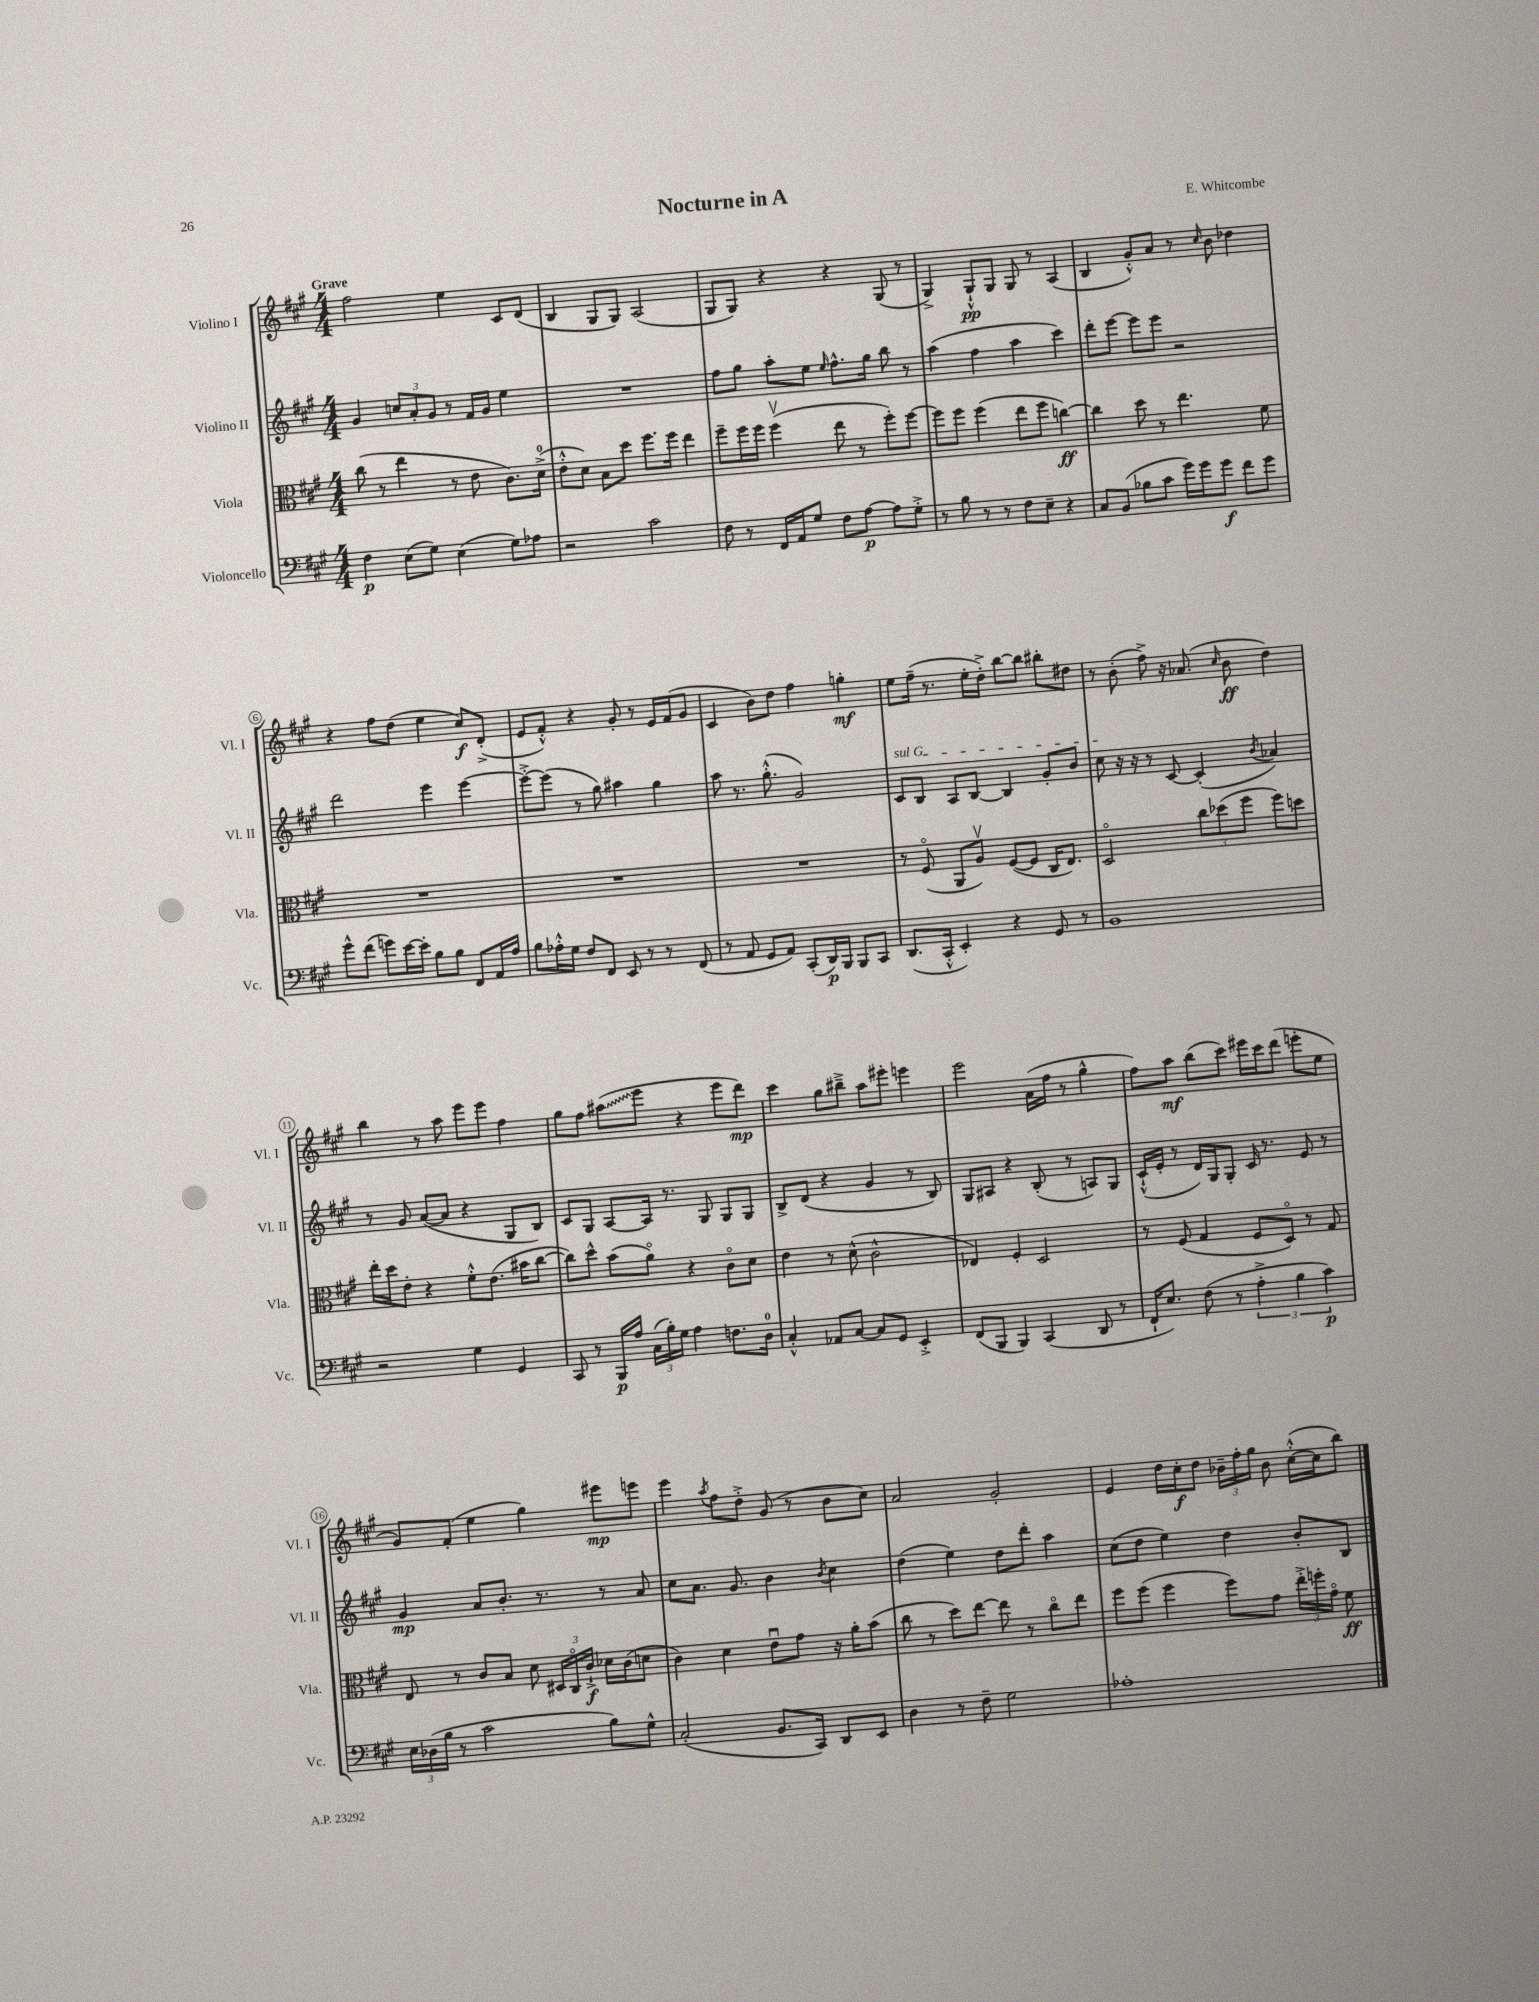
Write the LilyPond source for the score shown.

\header { title = "Nocturne in A" composer = "E. Whitcombe" }
<<
\new StaffGroup <<
\new Staff = "s0" \with { instrumentName = "Violino I" shortInstrumentName = "Vl. I" } {
    \clef treble \key a \major \numericTimeSignature \time 4/4 \tempo "Grave"
    \autoBeamOff fis''2 e''4 cis'8[ d'8]( |
    b4 gis8[ gis8]) a2( |
    gis8[ gis8]) r4 r4 gis8( r8 |
    gis4->) gis8[-!-^\pp gis8] gis8 r8 a4( |
    b4 gis'8[-.-^) a'8] r8 \grace { cis''16 } b'8 des''4 |
    r4 fis''8[ d''8]( e''4 cis''8[\f) d'8]-.->( |
    e'8[ fis'8]-.-^) r4 gis'8-. r8 e'16[ fis'16( gis'8] |
    cis'4 b'8[) d''8] fis''4 g''4-.\mf |
    e''8[ fis''16]--( r8. e''16[-. d''16]-.->) b''8[~ b''8] bis''8[-. dis''8] |
    r8 b'8-.( fis''8->) r16 aes'8.( \grace { cis''16 } b'8\ff d''4) |
    b''4 r8 a''8 e'''8[ e'''8] fis''4 |
    gis''8[ fis''8] \once \override Glissando.style = #'zigzag ais''8[\glissando( e'''8] r4 e'''8[ d'''8]\mp) |
    cis'''4 gis''8[ bis''8]---> a''8[ eis'''8]-. e'''4 |
    e'''2 a'16[( fis''16] r8 gis''4-^ |
    fis''8[) a''8]\mf b''8[( cis'''8]) eis'''16[ cis'''16 d'''8]( e'''8[-. e''8] |
    gis'8[) fis'8]-.( e''4 gis''4) eis'''8[\mp e'''8] |
    e'''4 \acciaccatura { a''8 } fis''8[ d''8]-.-> gis'8( r8 b'8[ cis''8]) |
    a'2 gis'2-. |
    e'4 d''16[ cis''16-.\f d''8] \tuplet 3/2 { bes'16[-- fis''16-. gis''16] } bes'8 cis''16[~-.-^( cis''16 b''8]) \bar "|." |
}
\new Staff = "s1" \with { instrumentName = "Violino II" shortInstrumentName = "Vl. II" } {
    \clef treble \key a \major \numericTimeSignature \time 4/4
    \autoBeamOff gis'4 \tuplet 3/2 { c''8[ a'8-. gis'8] } r8 fis'16[ gis'16] e''4 |
    R1 |
    fis''8[ gis''8] a''8[-. e''8] \grace { e''16 } fis''8.[-^ gis''16] b''8 r8 |
    a''4( fis''4 a''4 cis'''4) |
    d'''8[-. e'''8]~ e'''8[ e'''8] r2 |
    d'''2 e'''4 e'''4~ |
    e'''8[~-.-> e'''8]( r8 gis''8) ais''4 gis''4 |
    a''8 r8. gis''8.-.-^( gis'2) |
    \once \override TextSpanner.bound-details.left.text = \markup { \italic "sul G" } cis'8[\startTextSpan b8] a8[ b8]~ b4 gis'8[-. b'8] |
    cis''8\stopTextSpan r16 r16 r8 cis'8~ cis'4-.( \acciaccatura { b'8 } aes'4) |
    r8 gis'8 a'8[~( a'8] r4 gis8[ b8]) |
    cis'8[ gis8] a8[~ a16] r8. gis8 gis8[ gis8] |
    b8[-> d'8]( r4 gis'4 r8 b8) |
    gis8[ ais8] r4 b8-.( r8 a8[) gis8] |
    cis'16[-!-^( e'16]-. r8 d'16[) gis16 gis8]-. cis'16 r8. e'8 r8 |
    gis'4\mp a'8[ b'8.]-. r8. r8 a'8 |
    cis''8[ a'8.] gis'8. b'4 \acciaccatura { b'8 } cis''4 |
    d''4( e''4) d''8[ d'''8]-. a''4 |
    cis''8[( d''8] e''4) d''4 b'8[-. b8] \bar "|." |
}
\new Staff = "s2" \with { instrumentName = "Viola" shortInstrumentName = "Vla." } {
    \clef alto \key a \major \numericTimeSignature \time 4/4
    \autoBeamOff cis''8( r8 e''4 r8 e'8 cis'8.[) d'16]-0->( |
    e'8[-.-^ d'8]) b8[ d''8] fis''8.[ fis''16] e''4 |
    fis''8[-- fis''16 fis''16] fis''4\upbow( e''8 r8 fis''8[-.) fis''8]~ |
    fis''8[ fis''8] fis''4( e''8[ fis''8] c''4~\ff) |
    c''4 d''8 r8 e''4. fis'8 |
    R1 |
    R1 |
    R1 |
    r8 fis8\flageolet( a,8[ a8]\upbow) fis8[~( fis8] cis16[ e8.]) |
    d2\flageolet \tuplet 3/2 { cis''8[ des''8( fis''8] } fis''8[) d''8] |
    e''16[-. d''16 e'8]-. r4 fis'8[-.-^ e'8.]( bis'16[ cis''8]~ |
    cis''8[) d''8]-^ b'8[( a'8]\flageolet) r4 cis'8[\flageolet d'8] |
    e'4 r8 d'8-^( cis'2-^ |
    ees4) fis4-. d2 |
    r8 fis8( gis4 fis8[ d8]\flageolet) r8 gis8 |
    e8 r8 cis'8[ b8] d'8 \tuplet 3/2 { dis16[ cis16\flageolet cis'16]-!->\f } des'16[ cis'16( d'8] |
    cis'4) d'4 e'8[\downbow gis'8] r16 a'16[-. b'8]( |
    cis''8 r8 d''8[) e''8]~ e''8 r8 cis''8[\flageolet e''8] |
    fis''8[ fis''8]( fis''4 fis''8[) gis'8] \tuplet 3/2 { e''16[-.-> f''16-. gis'16]\flageolet } fis'8\ff \bar "|." |
}
\new Staff = "s3" \with { instrumentName = "Violoncello" shortInstrumentName = "Vc." } {
    \clef bass \key a \major \numericTimeSignature \time 4/4
    \autoBeamOff fis4\p e8[( gis8]) e4( gis8[) aes8] |
    r2 cis'2 |
    fis8 r8 fis,16[ a,16 gis8] fis8[ a8]~\p a8[ gis8]-.-> |
    r8 b8 r8 r8 fis8[ e8]-- r4 |
    cis8[ b,8]( bes8[ cis'8] gis'16[) gis'16 gis'8]\f fis'8[ gis'8] |
    gis'8[-^ fis'8]( g'8[) e'16~ e'16]-. b8[ b8] fis,8[ a,16 a16] |
    b8[ aes16-.-^ gis16] fis8[ fis,8] e,8 r8 r8 fis,8( |
    r8 a,8 gis,8[ a,8]) cis,8[-.( d,16\p) b,,16] b,,8[ cis,8] |
    d,8.[( cis,16]-.-^ e,4-.) r4 gis,8 r8 |
    b,1 |
    r2 gis4 gis,4 |
    cis,8 r8 b,,16[\p a16] \tuplet 3/2 { cis16[( b16-.) gis16] } a4 f8.[ d16]-0 |
    cis4-.-^ aes,8[ cis8]~ cis8[ gis,8] e,4-.-> |
    fis,8[( b,,8] b,,4) cis,4( d,8 r8 |
    fis,16[-! e8.]) fis8( r8 \tuplet 3/2 { a4-.-> b4 cis'4\p) } |
    \tuplet 3/2 { e16[ des16( b16] } r8 cis'2 b8[) gis8]-^ |
    cis2-.( b,8.[ cis,16]) d,8[ e,8] |
    d4 r8 fis8-- gis2 |
    aes1-. \bar "|." |
}
>>
>>
\layout { \context { \Score \override BarNumber.stencil = #(make-stencil-circler 0.1 0.3 ly:text-interface::print) } }
